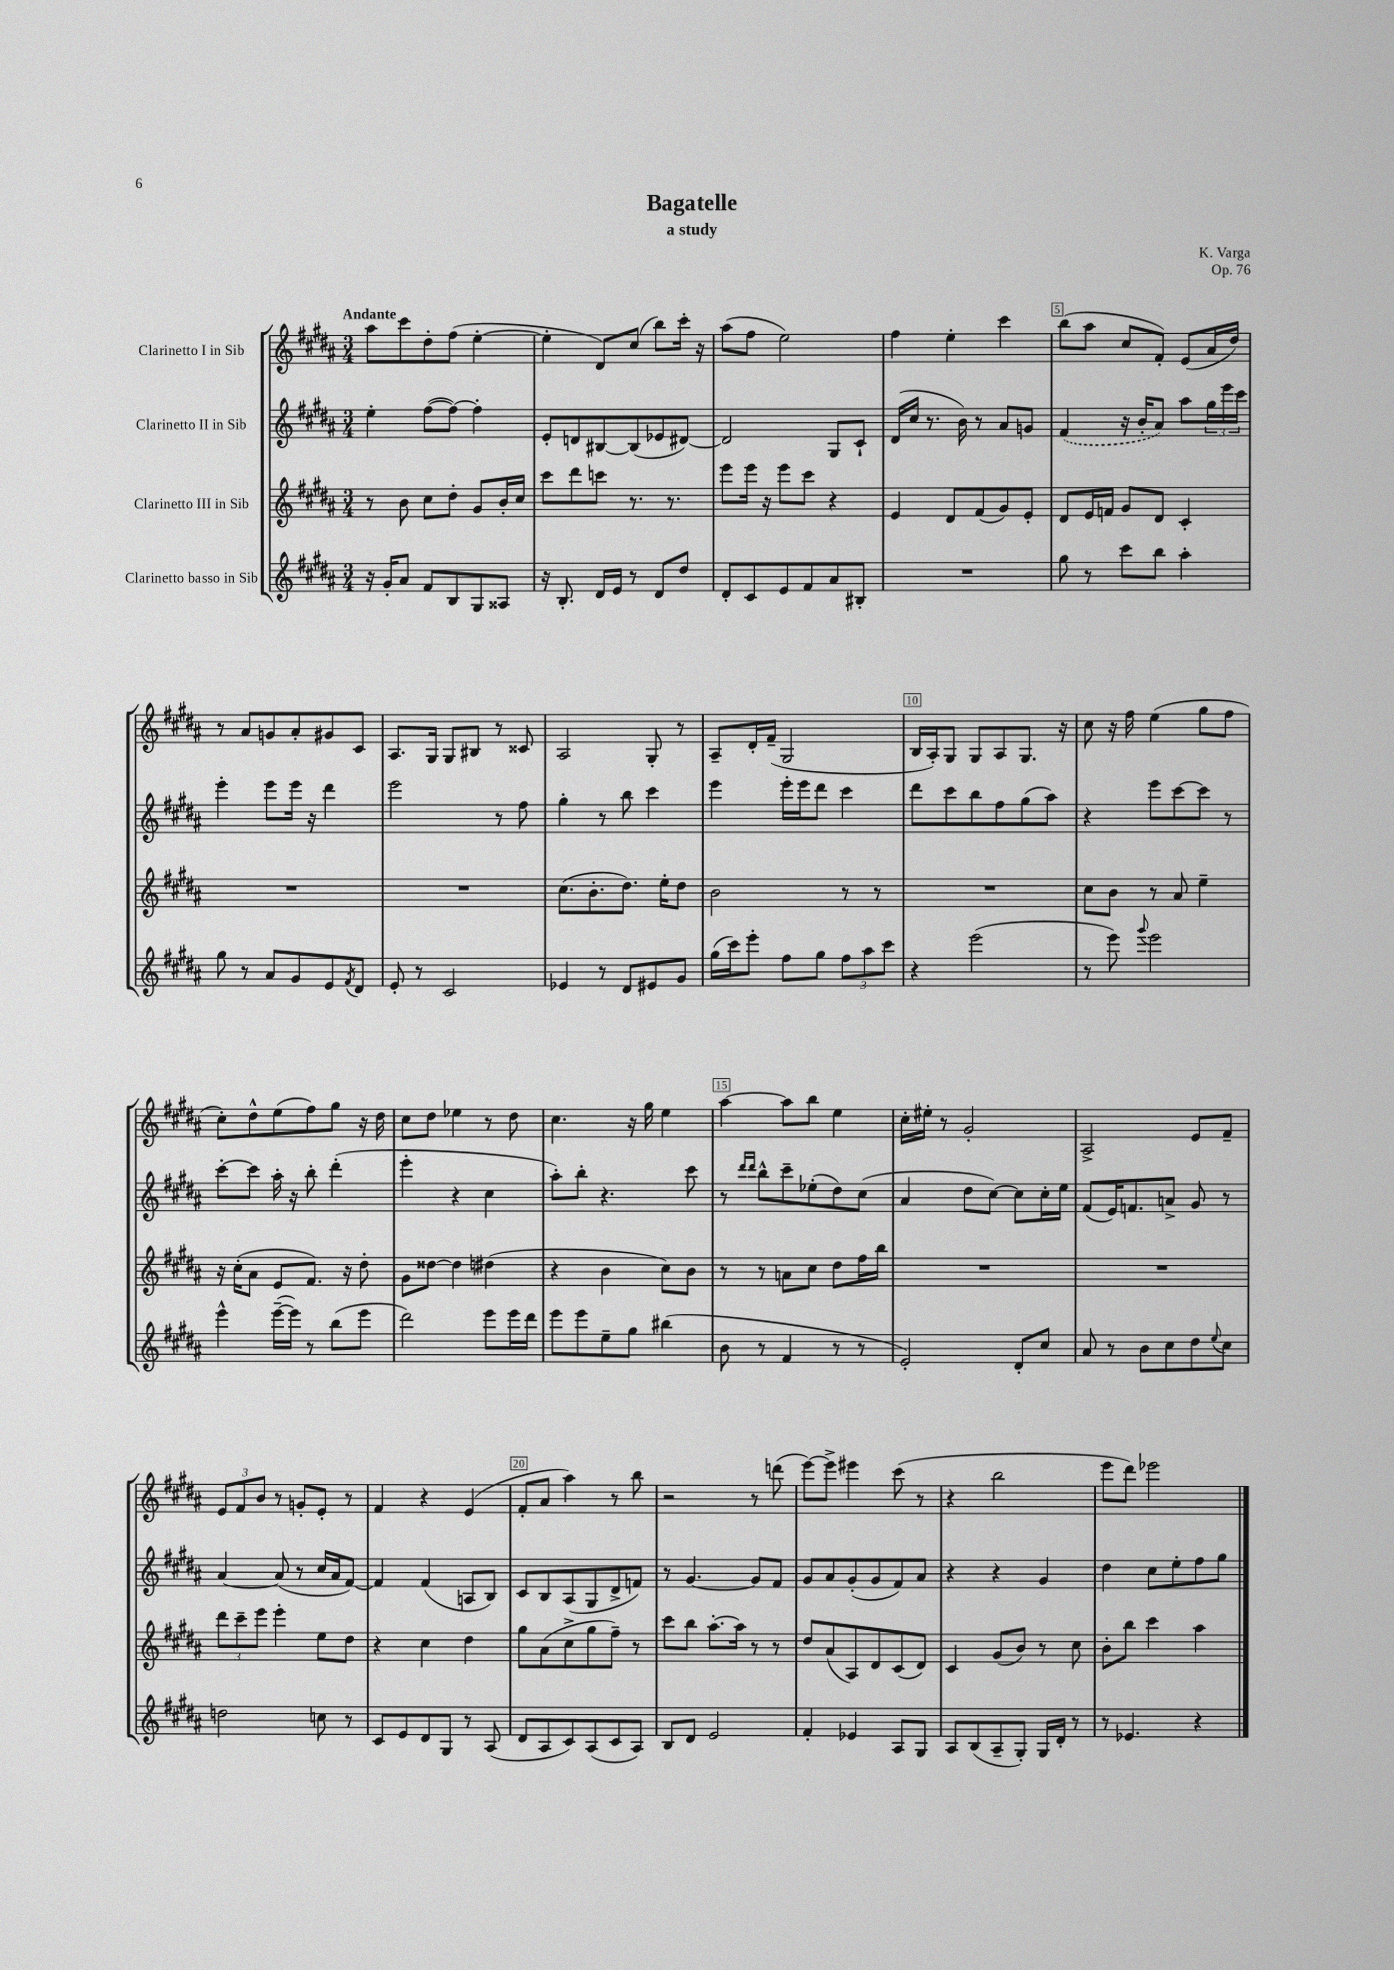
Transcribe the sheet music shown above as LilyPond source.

\header { title = "Bagatelle" composer = "K. Varga" subtitle = "a study" opus = "Op. 76" }
<<
\new StaffGroup <<
\new Staff = "s0" \with { instrumentName = "Clarinetto I in Sib" } {
    \clef treble \key b \major \numericTimeSignature \time 3/4 \tempo "Andante"
    ais''8 cis'''8 dis''8-. fis''8( e''4~-. |
    e''4-. dis'8) cis''8( b''8) cis'''16-. r16 |
    ais''8( fis''8 e''2) |
    fis''4 e''4-. cis'''4 |
    b''8( ais''8 cis''8 fis'8-.) e'8( ais'16 dis''16) |
    r8 ais'8 g'8 ais'8-. gis'8 cis'8 |
    ais8. gis16 gis8 bis8 r8 cisis'8 |
    ais2 gis8-. r8 |
    ais8-- dis'16-. fis'16--( gis2 |
    b16 ais16-.) gis8 gis8 ais8 gis8. r16 |
    cis''8 r16 fis''16 e''4( gis''8 fis''8 |
    cis''8-.) dis''8-^ e''8( fis''8) gis''8 r16 dis''16 |
    cis''8 dis''8 ees''4 r8 dis''8 |
    cis''4. r16 gis''16 e''4 |
    ais''4~ ais''8 b''8 e''4 |
    cis''16-. eis''16-. r8 gis'2-. |
    ais2-> e'8 fis'8-- |
    \tuplet 3/2 { e'8 fis'8 b'8 } r8 g'8-. e'8-. r8 |
    fis'4 r4 e'4( |
    fis'8-. ais'8 ais''4) r8 b''8 |
    r2 r8 d'''8( |
    e'''8~) e'''8-> eis'''4 cis'''8( r8 |
    r4 b''2 |
    e'''8 dis'''8) ees'''2 \bar "|." |
}
\new Staff = "s1" \with { instrumentName = "Clarinetto II in Sib" } {
    \clef treble \key b \major \numericTimeSignature \time 3/4
    e''4-. fis''8~( fis''8~) fis''4-. |
    e'8-. d'8 bis8~ bis8( ees'8 dis'8~) |
    dis'2 gis8 cis'8-! |
    dis'16( cis''16 r8. b'16) r8 ais'8 g'8 |
    \once \slurDashed fis'4( r16 b'16-. ais'8) ais''8 \tuplet 3/2 { gis''16 e'''16 cis'''16 } |
    e'''4-. e'''8 e'''16 r16 dis'''4 |
    e'''2 r8 fis''8 |
    gis''4-. r8 b''8 cis'''4 |
    e'''4 e'''16-. e'''16 dis'''8 cis'''4 |
    dis'''8 cis'''8 b''8 fis''8 gis''8( ais''8) |
    r4 e'''8 cis'''8~ cis'''8 r8 |
    cis'''8~-. cis'''8 ais''16-. r16 b''8-. dis'''4-.( |
    e'''4-. r4 cis''4 |
    ais''8-.) b''8-. r4. cis'''8 |
    r8 \grace { dis'''16 dis'''16 } b''8-^ cis'''8-- ees''8-.( dis''8) cis''8( |
    ais'4 dis''8 cis''8~) cis''8 cis''16-. e''16 |
    fis'8( e'16) f'8. a'8-> gis'8 r8 |
    ais'4~ ais'8( r8 cis''16 ais'16 fis'8~) |
    fis'4 fis'4( a8 b8) |
    cis'8 b8 ais8( gis8 dis'8-> f'8) |
    r8 gis'4.~ gis'8 fis'8 |
    gis'8 ais'8 gis'8-.( gis'8 fis'8) ais'8 |
    r4 r4 gis'4 |
    dis''4 cis''8 e''8-. fis''8 gis''8 \bar "|." |
}
\new Staff = "s2" \with { instrumentName = "Clarinetto III in Sib" } {
    \clef treble \key b \major \numericTimeSignature \time 3/4
    r8 b'8 cis''8 dis''8-. gis'8 b'16-. cis''16 |
    cis'''8 dis'''8 c'''8 r8. r8. |
    e'''8 e'''16 r16 e'''8 cis'''8 r4 |
    e'4 dis'8 fis'8( gis'8) e'8-. |
    dis'8 e'16 f'16 gis'8 dis'8 cis'4-. |
    R2. |
    R2. |
    cis''8.( b'8.-. dis''8.) e''16-. dis''8 |
    b'2 r8 r8 |
    R2. |
    cis''8 b'8 r8 ais'8 e''4-- |
    r16 cis''16-.( ais'8 e'8 fis'8.) r16 dis''8-. |
    gis'8 disis''8~ disis''4 dis''4( |
    r4 b'4 cis''8) b'8 |
    r8 r8 a'8 cis''8 dis''8 fis''16 b''16 |
    R2. |
    R2. |
    \tuplet 3/2 { dis'''8 cis'''8-- e'''8 } e'''4-. e''8 dis''8 |
    r4 cis''4 dis''4 |
    gis''8 ais'8( cis''8-> gis''8 fis''8--) r8 |
    cis'''8 b''8 ais''8.~-. ais''16 r8 r8 |
    dis''8 ais'8( ais8) dis'8 cis'8( dis'8) |
    cis'4 gis'8( b'8) r8 cis''8 |
    b'8-. b''8 cis'''4 ais''4 \bar "|." |
}
\new Staff = "s3" \with { instrumentName = "Clarinetto basso in Sib" } {
    \clef treble \key b \major \numericTimeSignature \time 3/4
    r16 gis'16-. ais'8 fis'8 b8 gis8 aisis8 |
    r16 b8.-. dis'16 e'16 r8 dis'8 dis''8 |
    dis'8-. cis'8 e'8 fis'8 ais'8 bis8-. |
    R2. |
    gis''8 r8 cis'''8 b''8 ais''4-. |
    gis''8 r8 ais'8 gis'8 e'8 \acciaccatura { fis'8 } dis'8 |
    e'8-. r8 cis'2 |
    ees'4 r8 dis'8 eis'8 gis'8 |
    gis''16( cis'''16) e'''8-. fis''8 gis''8 \tuplet 3/2 { fis''8 ais''8 cis'''8 } |
    r4 e'''2( |
    r8 e'''8) \appoggiatura { gis'''8 } e'''2 |
    e'''4-^ e'''16~--( e'''16) r8 b''8( e'''8 |
    dis'''2) e'''8 e'''16 dis'''16 |
    e'''8 e'''8 e''8-- gis''8 bis''4( |
    b'8 r8 fis'4 r8 r8 |
    e'2-.) dis'8-. cis''8 |
    ais'8 r8 b'8 cis''8 dis''8 \appoggiatura { e''8 } cis''8 |
    d''2 c''8 r8 |
    cis'8 e'8 dis'8 gis8 r8 ais8( |
    dis'8 ais8 cis'8) ais8( cis'8 ais8) |
    b8 dis'8 e'2 |
    fis'4-. ees'4 ais8 gis8 |
    ais8 b8( ais8-- gis8-.) gis16 dis'16-. r8 |
    r8 ees'4. r4 \bar "|." |
}
>>
>>
\layout { \context { \Score \override BarNumber.break-visibility = ##(#f #t #t) barNumberVisibility = #(every-nth-bar-number-visible 5) \override BarNumber.stencil = #(make-stencil-boxer 0.1 0.3 ly:text-interface::print) } }
